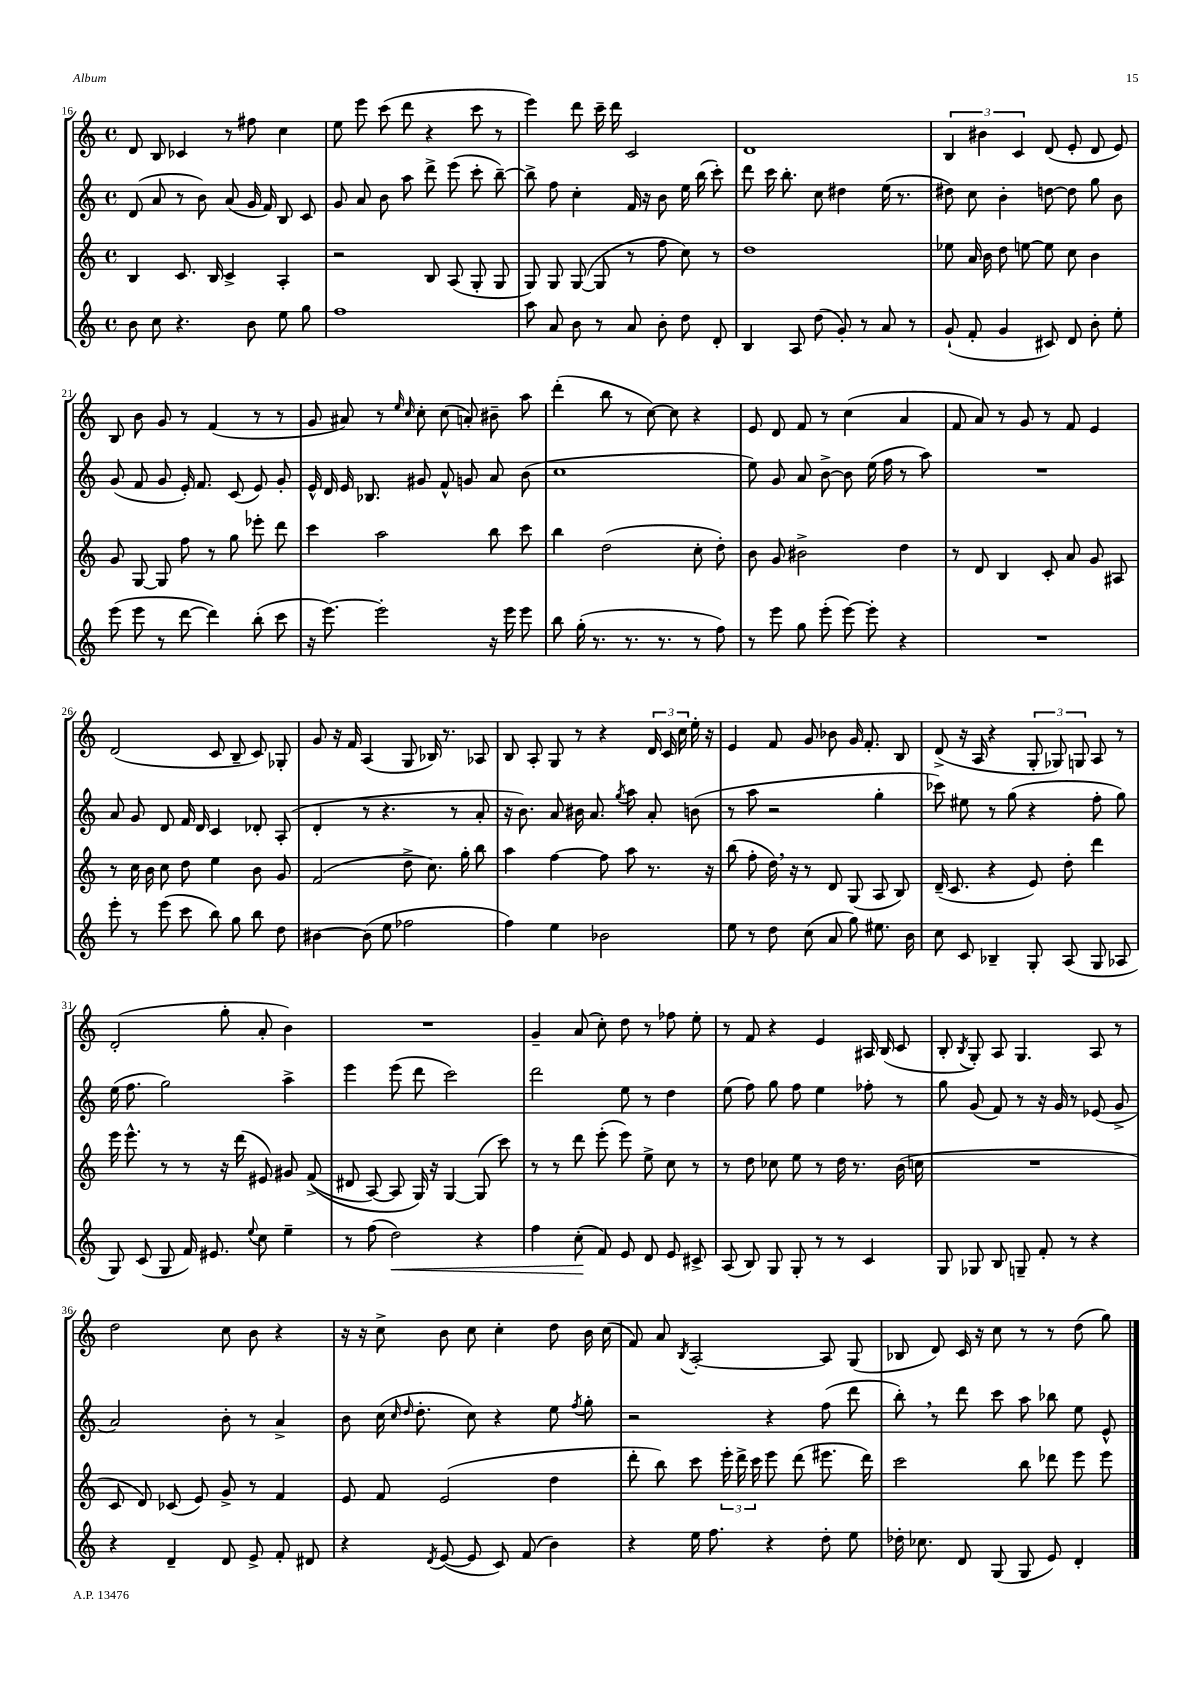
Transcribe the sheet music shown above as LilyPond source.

<<
\new StaffGroup <<
\new Staff = "s0" {
    \clef treble \key c \major \defaultTimeSignature \time 4/4
    \autoBeamOff d'8 b8 ces'4 r8 fis''8 c''4 |
    e''8 e'''8 c'''8( d'''8 r4 c'''8 r8 |
    e'''4) d'''8 c'''16-- d'''16 c'2 |
    d'1 |
    \tuplet 3/2 { b4 bis'4 c'4 } d'8( e'8-. d'8 e'8) |
    b8 b'8 g'8 r8 f'4( r8 r8 |
    g'8 ais'8) r8 \grace { e''16 c''16 } c''8-. c''8( a'8-.) bis'8-- a''8 |
    d'''4-.( b''8 r8 c''8~) c''8 r4 |
    e'8 d'8 f'8 r8 c''4( a'4 |
    f'8 a'8) r8 g'8 r8 f'8 e'4 |
    d'2( c'8 b8-- c'8) ges8-. |
    g'8 r16 f'16 a4( g8 bes16) r8. aes8 |
    b8 a8-. g8 r8 r4 \tuplet 3/2 { d'16 c'16 c''16 } e''16-. r16 |
    e'4 f'8 g'8 bes'8 g'16 f'8.-. b8 |
    d'8->( r16 a16 r4 \tuplet 3/2 { g8-. ges8) g8 } a8 r8 |
    d'2-.( g''8-. a'8-. b'4) |
    R1 |
    g'4-- a'8( c''8-.) d''8 r8 fes''8 e''8-. |
    r8 f'8 r4 e'4 ais16 b16( c'8 |
    b8-. \acciaccatura { b8 } g8-.) a8 g4. a8 r8 |
    d''2 c''8 b'8 r4 |
    r16 r16 c''8-> b'8 c''8 c''4-. d''8 b'16 c''16( |
    f'8) a'8 \acciaccatura { b8 } a2~-. a8 g8( |
    bes8 d'8) c'16 r16 c''8 r8 r8 d''8( g''8) \bar "|." |
}
\new Staff = "s1" {
    \clef treble \key c \major \defaultTimeSignature \time 4/4
    \autoBeamOff d'8( a'8 r8 b'8) a'8( g'16 f'16) b8 c'8 |
    g'8 a'8 b'8 a''8 d'''8-> e'''8( c'''8-. b''8~--) |
    b''8-> f''8 c''4-. f'16 r16 b'8 e''16 b''16( c'''8-.) |
    d'''8 c'''16 b''8.-. c''8 dis''4 e''16( r8. |
    dis''8) c''8 b'4-. d''8~ d''8 g''8 b'8 |
    g'8( f'8 g'8 e'16-.) f'8. c'8( e'8) g'8-. |
    e'16-^ d'16 e'16 bes8. gis'8 f'8-^ g'8 a'8 b'8( |
    c''1 |
    e''8) g'8 a'8 b'8~-> b'8 e''16( f''16 r8 a''8) |
    R1 |
    a'8 g'8 d'8 f'16 d'16 c'4 des'8-. a8-.( |
    d'4-. r8 r4. r8 a'8-. |
    r16 b'8.) a'8 bis'16 a'8. \acciaccatura { g''8 } a''8 a'8-. b'8( |
    r8 a''8 r2 g''4-. |
    ces'''8) eis''8 r8 g''8( r4 f''8-. g''8) |
    e''16( f''8. g''2) a''4-> |
    e'''4 e'''8( d'''8 c'''2) |
    d'''2 e''8 r8 d''4 |
    e''8( f''8) g''8 f''8 e''4 fes''8-. r8 |
    g''8 g'8( f'8) r8 r16 g'16 r8 ees'8( g'8-> |
    a'2) b'8-. r8 a'4-> |
    b'8 c''16( \grace { c''16 d''16 } d''8.-. c''8) r4 e''8 \acciaccatura { f''8 } g''8-. |
    r2 r4 f''8( d'''8 |
    b''8-.) \breathe r8 d'''8 c'''8 a''8 bes''8 e''8 e'8-^ \bar "|." |
}
\new Staff = "s2" {
    \clef treble \key c \major \defaultTimeSignature \time 4/4
    \autoBeamOff b4 c'8. b16 c'4-> a4-. |
    r2 b8 a8( g8-. g8 |
    g8) g8 g8~( g8 r8 f''8 c''8) r8 |
    d''1 |
    ees''8 a'16 b'16 d''8 e''8~ e''8 c''8 b'4 |
    g'8 g8~ g8 f''8 r8 g''8 ees'''8-. d'''8 |
    c'''4 a''2 b''8 c'''8 |
    b''4 d''2( c''8-. d''8-.) |
    b'8 g'8 bis'2-> d''4 |
    r8 d'8 b4 c'8-. a'8 g'8 ais8 |
    r8 c''16 b'16 c''8 d''8 e''4 b'8 g'8 |
    f'2( d''8-> c''8.) g''16-. b''8 |
    a''4 f''4~ f''8 a''8 r8. r16 |
    b''8( f''8-. d''16) \breathe r16 r8 d'8 g8( a8 b8) |
    d'16--( c'8. r4 e'8) d''8-. d'''4 |
    e'''16 e'''8.-^ r8 r8 r16 d'''16( eis'8) gis'8 f'8->(\( |
    dis'8 a8~) a8 g16\) r16 g4~ g8( c'''8) |
    r8 r8 d'''8 e'''8-.( e'''8) e''8-> c''8 r8 |
    r8 d''8 ces''8 e''8 r8 d''16 r8. b'16( c''16 |
    R1 |
    c'8 d'8) ces'8( e'8) g'8-> r8 f'4 |
    e'8 f'8 e'2( d''4 |
    d'''8-. b''8) c'''8 \tuplet 3/2 { e'''16-. d'''16-> c'''16 } e'''8 d'''8( eis'''8. d'''16) |
    c'''2 b''8 des'''8 e'''8 e'''8 \bar "|." |
}
\new Staff = "s3" {
    \clef treble \key c \major \defaultTimeSignature \time 4/4
    \autoBeamOff b'8 c''8 r4. b'8 e''8 g''8 |
    f''1 |
    a''8 a'8 b'8 r8 a'8 b'8-. d''8 d'8-. |
    b4 a8 d''8( g'8-.) r8 a'8 r8 |
    g'8-!( f'8-. g'4 cis'8) d'8 b'8-. e''8-. |
    e'''8( e'''8 r8 d'''8~ d'''4) b''8-.( c'''8 |
    r16 e'''8.~) e'''2-. r16 e'''16 e'''8 |
    b''8 g''16-.( r8. r8. r8. r8 f''8) |
    r8 e'''8 g''8 e'''8-.( e'''8~) e'''8-. r4 |
    R1 |
    e'''8-. r8 e'''8( c'''8 b''8) g''8 b''8 d''8 |
    bis'4~ bis'8( e''8 fes''2 |
    f''4) e''4 bes'2 |
    e''8 r8 d''8 c''8( a'8 g''8) eis''8. b'16 |
    c''8 c'8 bes4-- g8-. a8( g8 aes8 |
    g8) c'8( g8 f'16) eis'8. \appoggiatura { e''8 } c''8 e''4-- |
    r8 f''8( d''2\<) r4 |
    f''4 c''8-.\!( f'8) e'8 d'8 e'8 cis'8-> |
    a8( b8) g8 g8-. r8 r8 c'4 |
    g8 ges8 b8 g8-- f'8-. r8 r4 |
    r4 d'4-- d'8 e'8-> f'8-. dis'8 |
    r4 \acciaccatura { d'8 } e'8~( e'8 c'8) f'8( b'4) |
    r4 e''16 f''8. r4 d''8-. e''8 |
    des''16-. ces''8. d'8 g8( g8 e'8) d'4-. \bar "|." |
}
>>
>>
\layout { \context { \Score currentBarNumber = #16 } }
